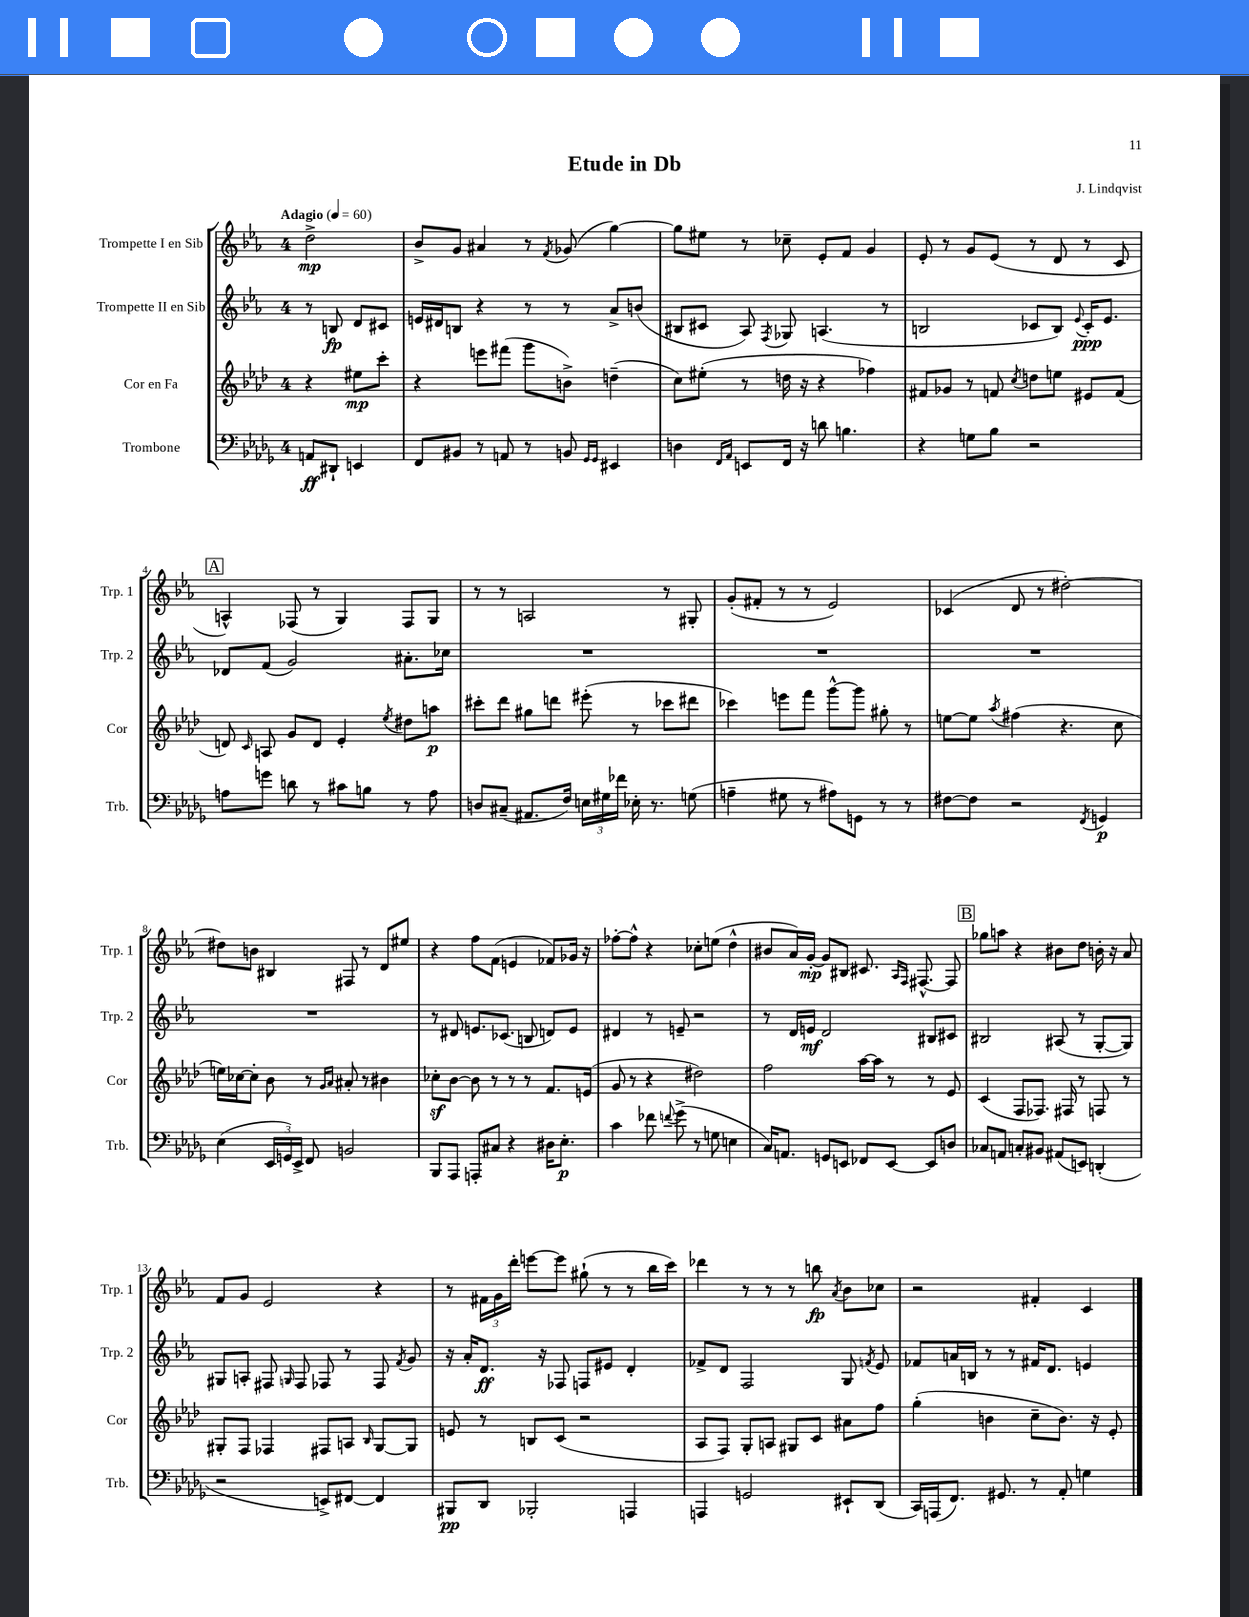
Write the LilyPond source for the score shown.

\header { title = "Etude in Db" composer = "J. Lindqvist" }
<<
\new StaffGroup <<
\new Staff = "s0" \with { instrumentName = "Trompette I en Sib" shortInstrumentName = "Trp. 1" } {
    \clef treble \key ees \major \once \override Staff.TimeSignature.style = #'single-digit \time 4/4 \partial 2 \tempo "Adagio" 4 = 60
    \autoBeamOff d''2->\mp |
    bes'8[-> g'8] ais'4 r8 \acciaccatura { f'8 } ges'8( g''4~) |
    g''8[ eis''8] r8 ces''8-- ees'8[-. f'8] g'4 |
    ees'8-. r8 g'8[ ees'8]( r8 d'8 r8 c'8 |
    \mark \markup { \box "A" } a4-^) fes8( r8 g4) fes8[ g8] |
    r8 r8 a2 r8 gis8-. |
    g'8[-.( fis'8]-. r8 r8 ees'2) |
    ces'4( d'8 r8 dis''2~-.) |
    dis''8[ b'8] bis4 fis8 r8 d'8[ eis''8] |
    r4 f''8[ f'8]( e'4 fes'8[) ges'16] r16 |
    fes''8[~-. fes''8]-^ r4 ces''8[-. e''8]( d''4-^ |
    bis'8[ aes'16) g'16]~-.\mp g'8[ bis8] cis'8. \grace { aes16[ f16] } fis8.~-^ fis8 |
    \mark \markup { \box "B" } ges''8[ a''8] r4 bis'8[ d''8] b'16-. r16 aes'8 |
    f'8[ g'8] ees'2 r4 |
    r8 \tuplet 3/2 { fis'16[ g'16 d'''16]-. } e'''8[~ e'''8] gis''8-!( r8 r8 bes''16[ c'''16]) |
    des'''4 r8 r8 r8 b''8\fp \acciaccatura { aes'8 } bes'8[ ces''8] |
    r2 fis'4-. c'4 \bar "|." |
}
\new Staff = "s1" \with { instrumentName = "Trompette II en Sib" shortInstrumentName = "Trp. 2" } {
    \clef treble \key ees \major \once \override Staff.TimeSignature.style = #'single-digit \time 4/4 \partial 2
    \autoBeamOff r8 b8\fp d'8[ cis'8] |
    e'16[ dis'16 b8] r4 r8 r8 aes'8[-> b'8]( |
    bis8[ cis'8] aes8) \acciaccatura { f8 } ges8 a4.( r8 |
    b2 ces'8[ b8]) \appoggiatura { ees'8 } ces'16[-.\ppp ees'8.] |
    \mark \markup { \box "A" } des'8[ f'8]( g'2) ais'8.[-. ces''16] |
    R1 |
    R1 |
    R1 |
    R1 |
    r8 dis'8 e'8.[ ces'8.]( b8 d'8[) e'8] |
    dis'4 r8 e'8-- r2 |
    r8 d'16[ e'16]\mf d'2 bis8[ cis'8] |
    \mark \markup { \box "B" } bis2 ais8( r8 g8[~-. g8]) |
    gis8[ a8]-. fis8 \grace { g16 } fis8 fes8 r8 fes8 \acciaccatura { f'8 } g'8 |
    r16 aes'16[-. d'8.]\ff r16 fes8 f8[ eis'8] d'4-. |
    fes'8[-> d'8] f2 g8 \acciaccatura { f'8 } ees'8 |
    fes'8[ a'16 b16] r8 r8 fis'16[ d'8.] e'4 \bar "|." |
}
\new Staff = "s2" \with { instrumentName = "Cor en Fa" shortInstrumentName = "Cor" } {
    \clef treble \key aes \major \once \override Staff.TimeSignature.style = #'single-digit \time 4/4 \partial 2
    \autoBeamOff r4 eis''8[\mp c'''8]-. |
    r4 e'''8[ fis'''8]( g'''8[ b'8]->) d''4--( |
    c''8[) eis''8]-.( r8 d''16 r16 r4 fes''4) |
    fis'8[ ges'8] r8 f'8 \acciaccatura { c''8 } d''8[ e''8] eis'8[ f'8]( |
    \mark \markup { \box "A" } d'8) \grace { c'16 } a8 g'8[ d'8] ees'4-. \acciaccatura { ees''8 } dis''8[ a''8]\p |
    cis'''8[-. des'''8] gis''8[ d'''8] eis'''8-.( r8 ces'''8[ dis'''8] |
    ces'''4) e'''8[ f'''8] g'''8[~-^ g'''8] gis''8-. r8 |
    e''8[~ e''8] \acciaccatura { aes''8 } fis''4( r4. c''8 |
    e''16[) ces''16~ ces''8]-. bes'8 r8 \grace { g'16[ aes'16] } ais'8-. r8 bis'4 |
    ces''8[-.\sf bes'8]~ bes'8 r8 r8 r8 f'8.[ e'16]( |
    g'8 r8 r4 dis''2) |
    f''2 aes''16[~ aes''16] r8 r8 ees'8 |
    \mark \markup { \box "B" } c'4( f8[ fes8.]) fis16 r8 f8 r8 |
    gis8[-. f8] fes4 fis8[ a8] \grace { bes16 } gis8[~ gis8] |
    e'8 r8 b8[ c'8]( r2 |
    aes8[ f8]) g8[-. a8] gis8[ c'8] ais'8[ f''8] |
    g''4-.( b'4 c''8[-- b'8.]) r16 ees'8-. \bar "|." |
}
\new Staff = "s3" \with { instrumentName = "Trombone" shortInstrumentName = "Trb." } {
    \clef bass \key des \major \once \override Staff.TimeSignature.style = #'single-digit \time 4/4 \partial 2
    \autoBeamOff a,8[\ff dis,8]-! e,4 |
    f,8[ bis,8] r8 a,8 r8 b,8 \grace { ges,16[ ges,16] } eis,4 |
    d4 \grace { f,16[ aes,16] } e,8[ f,16] r16 d'8 b4. |
    r4 g8[ bes8] r2 |
    \mark \markup { \box "A" } a8[ g'8] d'8 r8 cis'8[ b8] r8 a8 |
    d8[ cis8]--( ais,8.[ f16]) \tuplet 3/2 { e16[ gis16 fes'16] } ees16-. r8. g8( |
    a4-- gis8 r8 ais8[) g,8] r8 r8 |
    fis8[~ fis8] r2 \acciaccatura { f,8 } g,4\p |
    ees4( \tuplet 3/2 { ees,16[ g,16) ees,16]-> } f,8 b,2 |
    bes,,8[ aes,,8] a,,8[-. cis8] r4 dis16[ ees8.]-.\p |
    c'4 fes'8 \appoggiatura { f'8 } ges'8->( r8 g8 e4 |
    c16[) a,8.] g,8[ e,8] fes,8[ e,8]~ e,8[ d8] |
    \mark \markup { \box "B" } ces8[ a,8] c8[-. bis,8] ais,8[( e,8]) d,4-.( |
    r2 e,8[->) fis,8]~ fis,4 |
    bis,,8[\pp des,8] bes,,2-. a,,4 |
    a,,4 g,2 eis,8[-! des,8]( |
    c,16[) a,,16( f,8.]) gis,8. r8 aes,8-. g4 \bar "|." |
}
>>
>>
